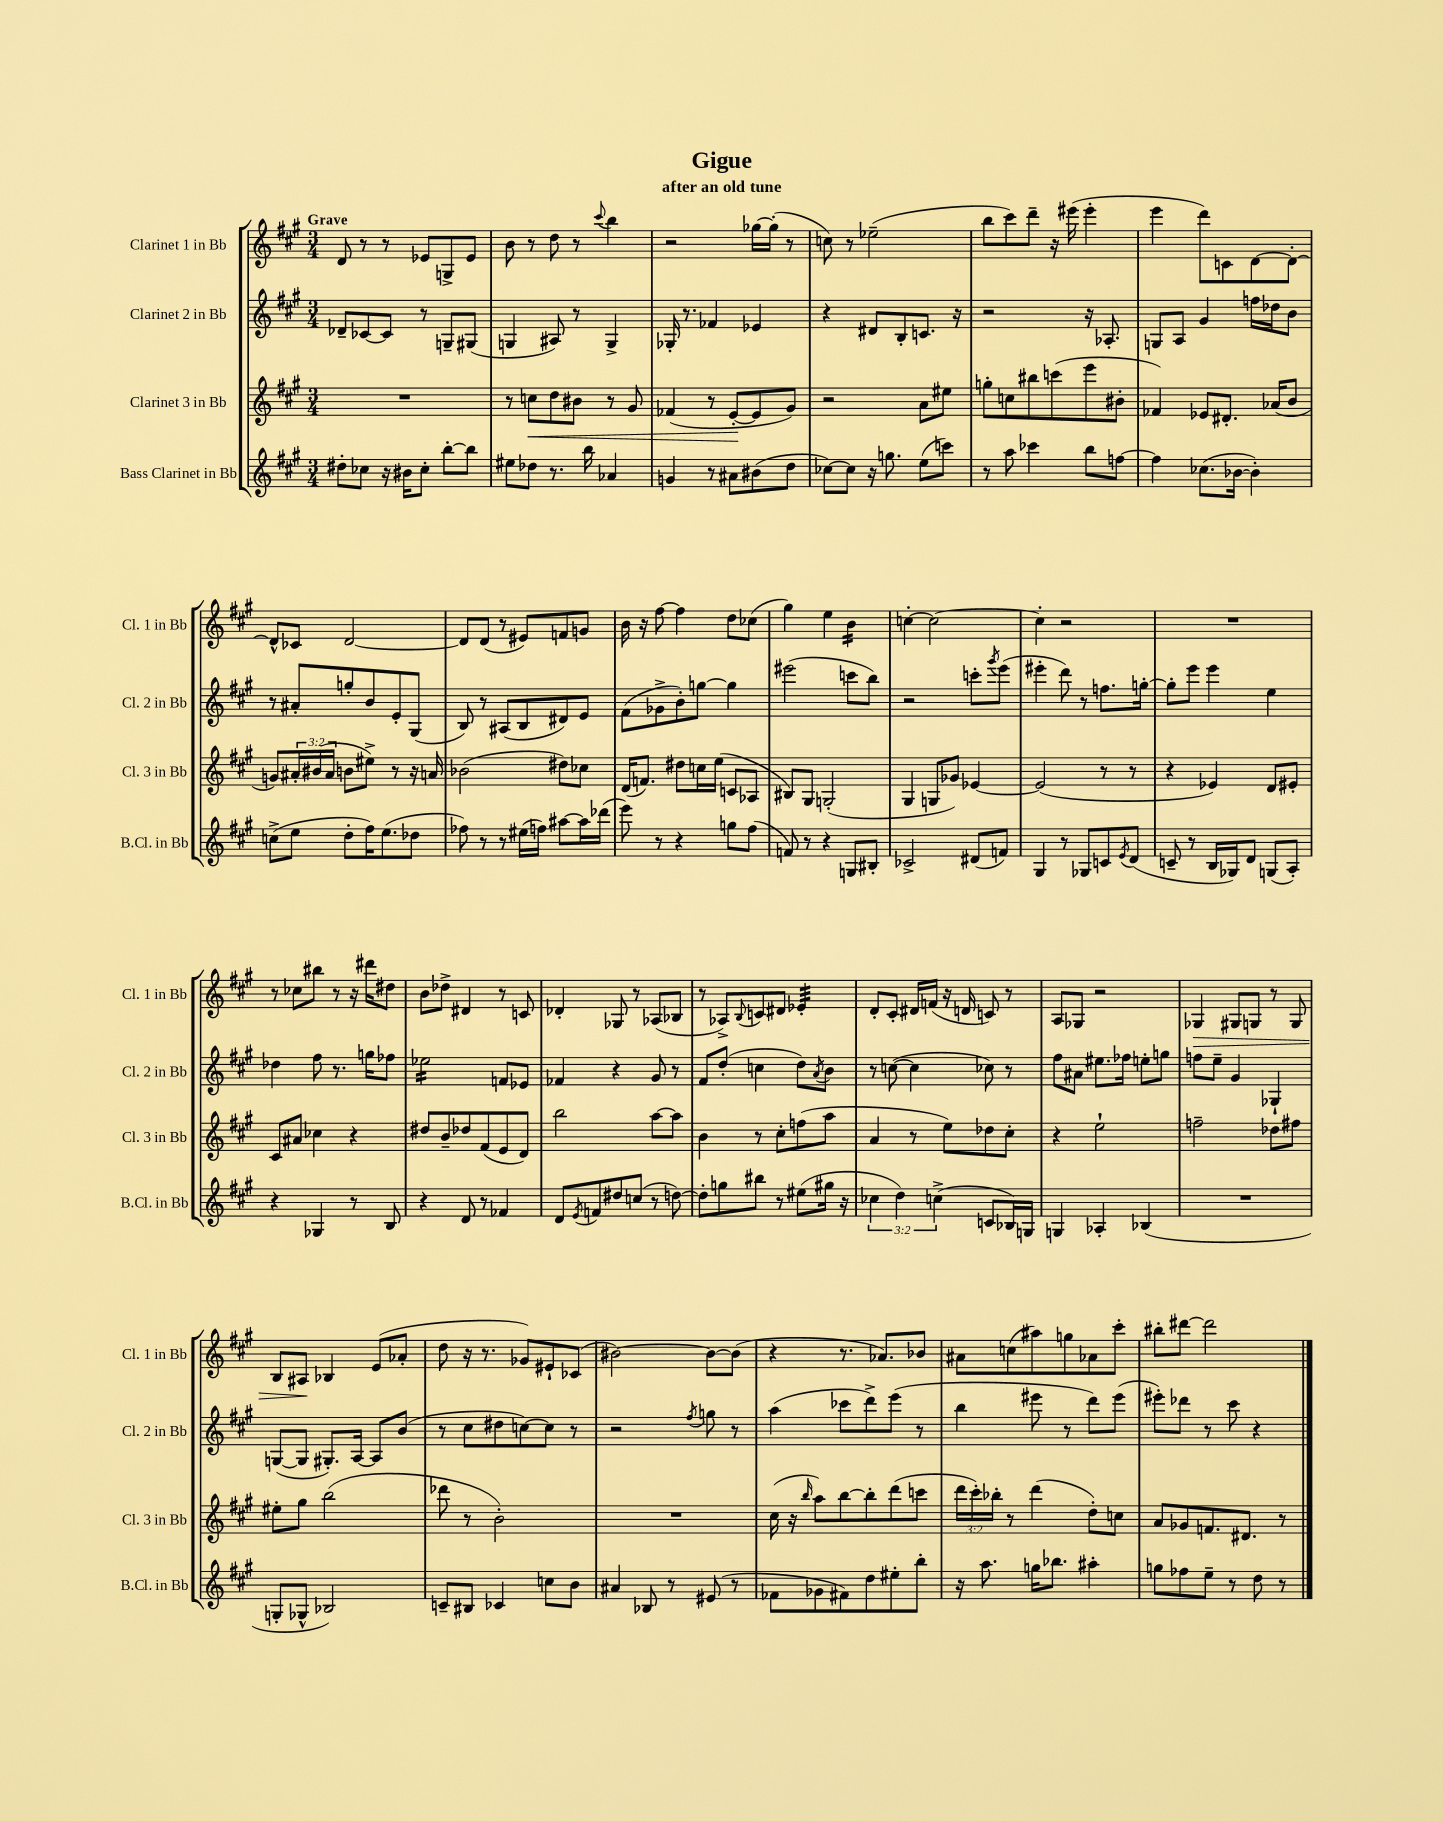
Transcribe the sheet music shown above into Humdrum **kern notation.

**kern	**kern	**kern	**kern
*staff4	*staff3	*staff2	*staff1
*clefG2	*clefG2	*clefG2	*clefG2
*k[f#c#g#]	*k[f#c#g#]	*k[f#c#g#]	*k[f#c#g#]
*M3/4	*M3/4	*M3/4	*M3/4
8dd#'	2.r	8d-~	8d
8cc-	.	[8c-	8r
16r	.	8c-]	8r
16b#	.	.	.
8cc-'	.	8r	8e-
[8bb'	.	8G~	8G^
8bb]	.	(8G#	8e-
=	=	=	=
8ee#	8r	4G	8b
8dd-	8cc	.	8r
8.r	8dd	8A#)	8dd
.	8b#	8r	8r
16bb	.	.	.
.	.	.	8qqccc#
4a-	8r	4G^	4bb
.	8g#	.	.
=	=	=	=
4g	(4f-	16G-'	2r
.	.	8.r	.
8r	8r	4f-	.
8a#	[8e'	.	.
(8b#	8e]	4e-	[16gg-
.	.	.	(16gg-']
8dd	8g#)	.	8r
=	=	=	=
[8cc-)	2r	4r	8cc)
8cc-]	.	.	8r
16r	.	8d#	(2ee-~
8.gg	.	.	.
.	.	8B'	.
(8ee	8a	8.c	.
8ccc)	8ee#	.	.
.	.	16r	.
=	=	=	=
8r	8gg'	2r	8bb
8aa	8cc	.	8ccc#)
4ccc-	8bb#	.	8ddd~
.	(8ccc	.	16r
.	.	.	(16eee#
8bb	8eee	16r	4eee#'
.	.	8.A-'	.
[8ff	8b#'	.	.
=	=	=	=
4ff]	4f-)	8G	4eee
.	.	8A	.
(8.cc-	8e-	4g#	8ddd)
.	8.d#'	.	8c
[16b-	.	.	.
4b-'])	.	16ff	[8d
.	(16a-	16dd-	.
.	8b	8b	8d'_
=	=	=	=
(8cc^	8g)	8r	8d^^]
8ee	24a#'	8a#'	8c-
.	(24b#	.	.
.	24a#	.	.
8dd'	8b	8gg'	[2d
16ff#)	8ee#^)	8b	.
(8.ee	.	.	.
.	8r	8e'	.
8dd-	16r	(8G#	.
.	16a	.	.
=	=	=	=
8ff-)	(2b-	8B)	8d]
8r	.	8r	(8d
8r	.	(8A#	8r
(16ee#	.	8B	8e#)
16ff)	.	.	.
[8aa#	8dd#)	8d#)	8f
16aa#]	8cc-	8e	8g
(16ddd-	.	.	.
=	=	=	=
8eee)	(16d	(8f#	16b
.	8.f)	.	16r
8r	.	8g-^	[8ff#
4r	8dd#	8b')	4ff#]
.	16cc	[8gg	.
.	(16ee	.	.
8gg	8c	4gg]	8dd
(8ff#	8A-	.	(8cc-
=	=	=	=
8f)	8B#)	(2eee#	4gg#)
8r	8G#	.	.
4r	(2G'	.	4ee
8G	.	8ccc	4b
8B#'	.	8bb)	.
=	=	=	=
2c-^	4G#	2r	[4cc'
.	8G	.	2cc_
.	8g-)	.	.
(8d#	[4e-	8ccc'	.
.	.	8qggg#	.
8f)	.	(8eee	.
=	=	=	=
4G#	(2e-]	4eee#'	4cc']
8r	.	8ddd)	2r
8G-	.	8r	.
8c	8r	8.ff	.
8qe	.	.	.
(8d	8r	.	.
.	.	[16gg'	.
=	=	=	=
8c~	4r	8gg']	2.r
8r	.	8eee	.
16B	4e-)	4eee	.
16G-)	.	.	.
8d	.	.	.
(8G	8d	4ee	.
8A')	8e#'	.	.
=	=	=	=
4r	8c#	4dd-	8r
.	8a#	.	8cc-
4G-	4cc-	8ff#	8bb#
.	.	8.r	8r
8r	4r	.	16r
.	.	16gg	16ddd#
8B	.	8ff-	8dd#
=	=	=	=
4r	8dd#	2ee-	8b
.	8b~	.	8dd-^
8d	8dd-	.	4d#
8r	(8f#	.	.
4f-	8e	8f	8r
.	8d)	8e-	8c
=	=	=	=
8d	2bb	4f-	4d-'
8qe	.	.	.
8f	.	.	.
8dd#	.	4r	8G-
(8cc	.	.	8r
8r	[8aa	8g#	(8A-
[8dd)	8aa]	8r	8B-
=	=	=	=
8dd']	4b	8f#	8r
8gg	.	(8dd'	8A-^)
.	.	.	8qqB
8bb#	8r	4cc	8c
8r	8cc#'	.	8d#
(8ee#	(8ff	8dd)	4e-'
.	.	8qa	.
16gg#	8aa	8b	.
16r	.	.	.
=	=	=	=
6cc-	4a	8r	8d'
.	.	([8cc	8c#'
6dd)	.	.	.
.	8r	4cc]	16d#
.	.	.	(16f
(6cc^	.	.	.
.	8ee)	.	16r
.	.	.	16d
8c	8dd-	8cc-)	8c)
16B-)	8cc#'	8r	8r
16G	.	.	.
=	=	=	=
4G	4r	8ff#	8A
.	.	8a#	8G-
4A-'	2ee`	8.ee#	2r
.	.	16ff-	.
(4B-	.	8ee'	.
.	.	8gg	.
=	=	=	=
2.r	2ff~	8ff	4G-
.	.	8ee~	.
.	.	4g#	8G#
.	.	.	8G
.	8dd-	4G-`	8r
.	8ff#	.	8G
=	=	=	=
8G'	8ee#'	([8G	8B
8G-^^	8gg#	8G]	8A#
2B-)	(2bb	8.G#')	4B-
.	.	[16A	.
.	.	8A]	(8e
.	.	(8b	8a-'
=	=	=	=
8c~	8ddd-	8r	8dd
8B#	8r	8cc#	16r
.	.	.	8.r
4c-	2b')	8dd#	.
.	.	[8cc)	8g-)
8cc	.	8cc]	8e#`
8b	.	8r	(8c-
=	=	=	=
4a#	2.r	2r	[2b#)
8B-	.	.	.
8r	.	.	.
.	.	8qff#	.
(8e#	.	8gg	8b#_
8r	.	8r	(8b#]
=	=	=	=
8f-	(16cc#	(4aa	4r
.	16r	.	.
.	16qqbb	.	.
8g-	8aa)	.	.
8f#)	[8bb	8ccc-	8.r
8dd	8bb']	8ddd^)	.
.	.	.	8.a-)
8ee#'	(8ddd	(8eee	.
8bb'	8ccc	8r	8b-
=	=	=	=
16r	24ddd	4bb	8a#
.	24ccc#')	.	.
8.aa	.	.	.
.	24bb-'	.	.
.	8r	.	(8cc
16gg	(4ddd	8eee#	8aa#)
8.bb-	.	.	.
.	.	8r	8gg
4aa#'	8dd')	8ddd)	8a-
.	8cc	(8eee#	8ccc#'
=	=	=	=
8gg	8a	8eee#')	8bb#'
8ff-	8g-	8ddd-	[8ddd#
8ee~	8.f	8r	2ddd#]
8r	.	8ccc#	.
.	8.d#	.	.
8dd	.	4r	.
8r	8r	.	.
==	==	==	==
*-	*-	*-	*-
